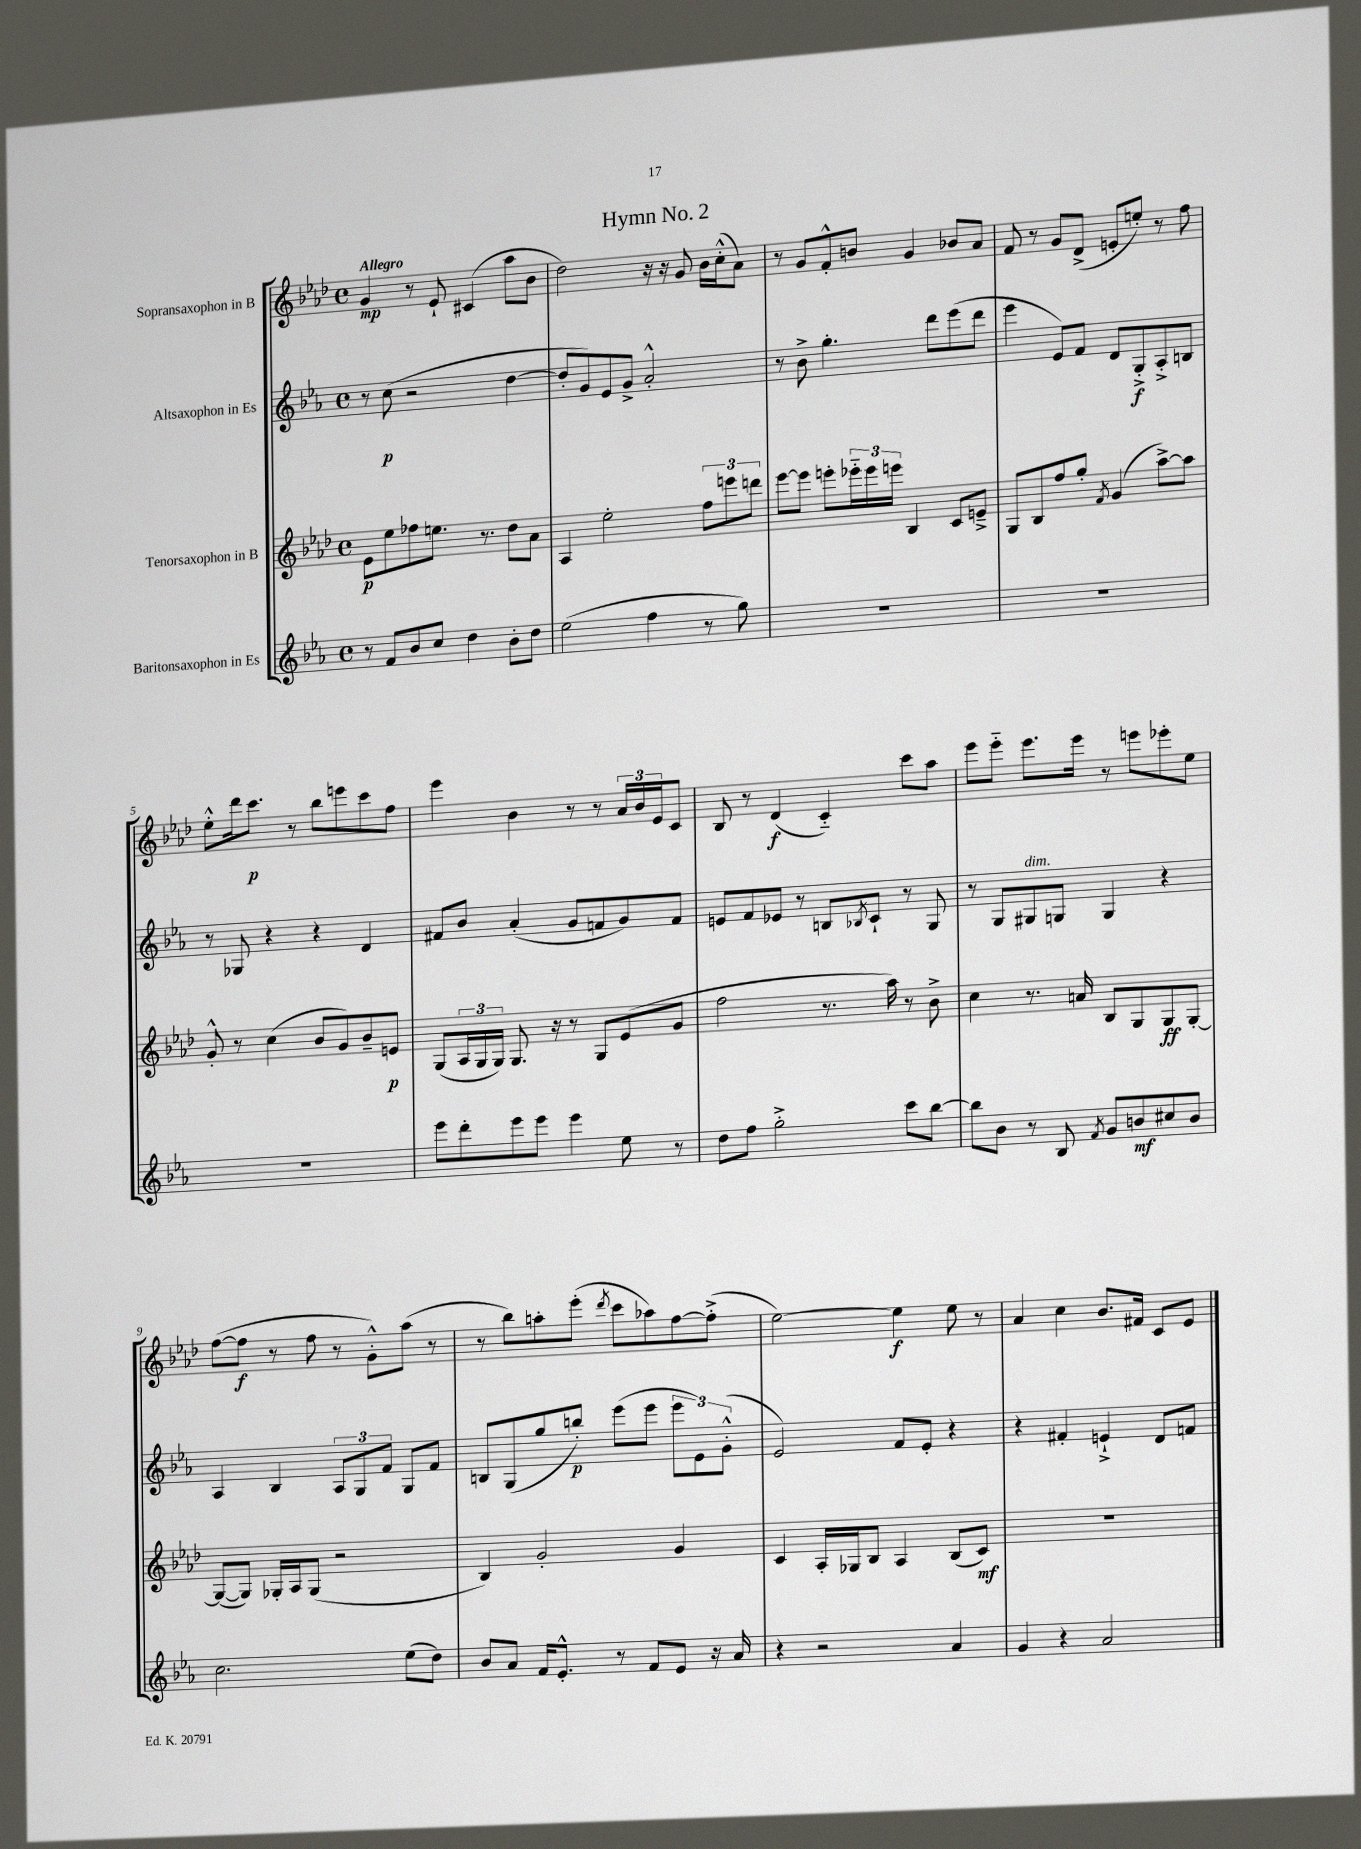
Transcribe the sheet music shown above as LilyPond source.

\header { title = "Hymn No. 2" }
<<
\new StaffGroup <<
\new Staff = "s0" \with { instrumentName = "Sopransaxophon in B" } {
    \clef treble \key aes \major \defaultTimeSignature \time 4/4 \tempo "Allegro"
    g'4\mp r8 ees'8-! cis'4( aes''8 bes'8 |
    des''2) r16 r16 g'8 bes'16 c''16-.-^( aes'8) |
    r8 g'8 f'8-.-^ b'8 g'4 bes'8 aes'8 |
    f'8 r8 g'8 des'8->( e'8-. e''8-.) r8 f''8 |
    ees''8-.-^ des'''16 c'''8.\p r8 bes''8 e'''8 c'''8 f''8 |
    ees'''4 bes'4 r8 r8 \tuplet 3/2 { aes'16 bes'16 ees'16 } c'8 |
    bes8 r8 des'4\f( c'4-_) c'''8 aes''8 |
    ees'''8 ees'''8-_ ees'''8. ees'''16 r8 e'''8 ees'''8-. ees''8 |
    f''8~( f''8\f r8 f''8 r8 g'8-.-^) aes''8( r8 |
    r8 bes''8) a''8-. ees'''8-.( \acciaccatura { des'''8 } c'''8 aes''8) f''8~ f''8-.->( |
    ees''2~) ees''4\f ees''8 r8 |
    aes'4 c''4 bes'8. fis'16 c'8 ees'8 \bar "|." |
}
\new Staff = "s1" \with { instrumentName = "Altsaxophon in Es" } {
    \clef treble \key ees \major \defaultTimeSignature \time 4/4
    r8 c''8\p( r2 d''4~ |
    d''8-. g'8) ees'8 g'8-> aes'2-.-^ |
    r8 bes'8-> g''4.-. d'''8 ees'''8( d'''8 |
    ees'''4 ees'8) f'8 d'8 g8-.->\f aes8-.-> b8 |
    r8 ges8 r4 r4 d'4 |
    fis'8 bes'8 aes'4-.( g'8 f'8 g'8) f'8 |
    e'8 f'8 ees'8 r8 b8 \acciaccatura { bes8 } c'8-! r8 g8 |
    r8 g8 gis8^\markup { \italic "dim." } g8 g4 r4 |
    aes4 bes4 \tuplet 3/2 { aes8 g8 f'8 } g8 f'8 |
    b8 g8( g''8 b''8-.\p) ees'''8( ees'''8 \tuplet 3/2 { ees'''8 ees'8) g'8-.-^( } |
    ees'2) f'8 ees'8-. r4 |
    r4 fis'4-. e'4-!-> d'8 f'8 \bar "|." |
}
\new Staff = "s2" \with { instrumentName = "Tenorsaxophon in B" } {
    \clef treble \key aes \major \defaultTimeSignature \time 4/4
    ees'8\p ees''8 fes''8 e''8. r8. des''8 aes'8 |
    aes4 ees''2-. \tuplet 3/2 { f''8 e'''8 d'''8 } |
    ees'''8~ ees'''8 e'''8-. \tuplet 3/2 { ees'''16-_ ees'''16 e'''16 } bes4 c'8 e'8---> |
    g8 bes8 f''8 g''8-. \acciaccatura { f'8 } g'4( aes''8~->) aes''8 |
    g'8-.-^ r8 c''4( bes'8 g'8) bes'8-- e'8\p |
    g8( \tuplet 3/2 { aes16 g16 g16) } g8. r16 r8 g8 ees'8( g'8 |
    f''2 r8. aes''16) r8 bes'8-> |
    c''4 r8. a'16 bes8 g8 g8\ff g8~-. |
    g8~( g8) ges16-. aes16 ges8( r2 |
    bes4) g'2-. g'4 |
    c'4 aes16-. ges16 bes8 aes4 bes8( c'8\mf) |
    R1 \bar "|." |
}
\new Staff = "s3" \with { instrumentName = "Baritonsaxophon in Es" } {
    \clef treble \key ees \major \defaultTimeSignature \time 4/4
    r8 f'8 bes'8 c''8 d''4 bes'8-. d''8 |
    ees''2( f''4 r8 g''8) |
    R1 |
    R1 |
    R1 |
    ees'''8 d'''8-. ees'''8 ees'''8 ees'''4 ees''8 r8 |
    d''8 f''8 g''2-.-> c'''8 bes''8~ |
    bes''8 bes'8 r8 bes8 \acciaccatura { f'8 } g'8 b'8\mf cis''8 b'8 |
    c''2. ees''8( d''8) |
    bes'8 aes'8 f'16 ees'8.-.-^ r8 f'8 ees'8 r16 aes'16 |
    r4 r2 aes'4 |
    g'4 r4 aes'2 \bar "|." |
}
>>
>>
